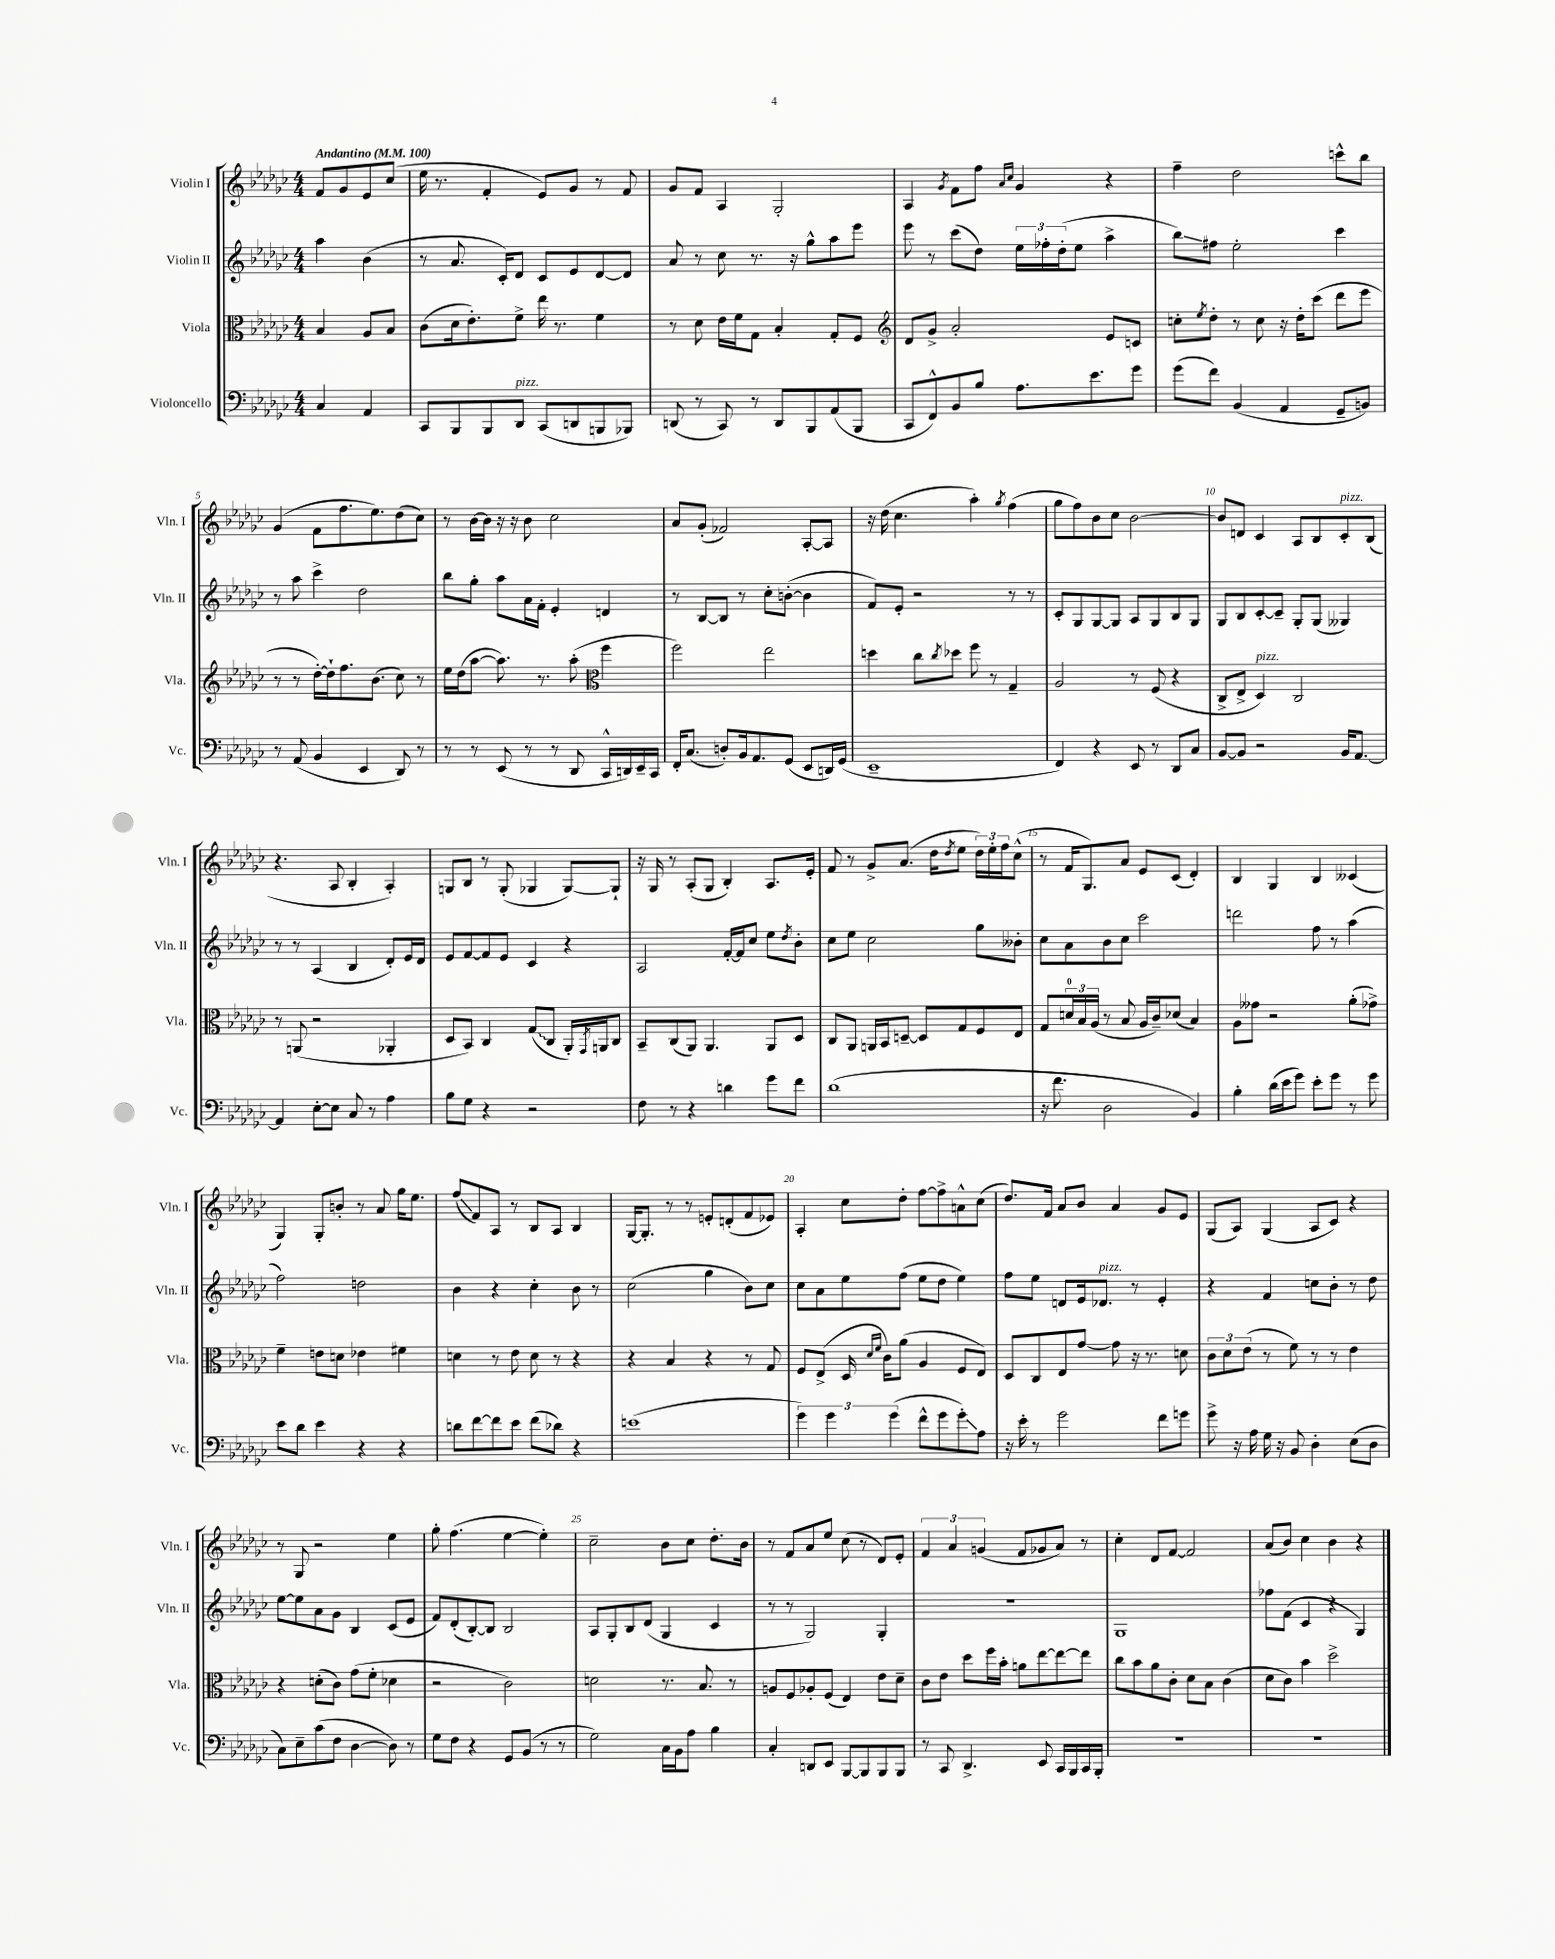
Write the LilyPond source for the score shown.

<<
\new StaffGroup <<
\new Staff = "s0" \with { instrumentName = "Violin I" shortInstrumentName = "Vln. I" } {
    \clef treble \key ges \major \numericTimeSignature \time 4/4 \partial 2 \tempo "Andantino" 4 = 100
    f'8 ges'8 ees'8 ces''8( |
    ees''16 r8. f'4-. ees'8) ges'8 r8 f'8 |
    ges'8 f'8 aes4 ges2-. |
    aes4 \acciaccatura { ges'8 } f'8 f''8 \grace { aes'16 ces''16 } ges'4 r4 |
    f''4-- des''2 c'''8-^ bes''8 |
    ges'4( f'8 f''8. ees''8.) des''8( ces''8) |
    r8 bes'16~ bes'16 r16 r16 bes'8 ces''2 |
    aes'8 ges'8-.( fes'2) aes8~-. aes8 |
    r16 des''16( ces''4. aes''4-.) \acciaccatura { ges''8 } f''4( |
    ges''8 f''8) bes'8 ces''8 bes'2~ |
    bes'8 d'8 ces'4 aes8 bes8 ces'8-.^\markup { \italic "pizz." } bes8( |
    r4. aes8 bes4-. aes4-.) |
    g8 bes8 r8 g8-.( ges4 ges8~) ges8-! |
    r16 ges16 r8 aes8-.( ges8 bes4-.) aes8. ees'16-. |
    f'8 r8 ges'8-> aes'8.( des''16 \acciaccatura { des''8 } ees''8 \tuplet 3/2 { des''16) ees''16-. f''16 } ces''8-^( |
    r8 f'16 ges8.) aes'8 ees'8 ces'8( des'4-.) |
    bes4 ges4 bes4 ceses'4( |
    ges4) ges8-. b'8-. r8 aes'8 ges''16 ees''8. |
    f''8\glissando( f'8) aes8 r8 bes8 aes8 bes4 |
    ges16~ ges8.-. r8 r8 e'8-. d'8-.( f'8 ees'8) |
    aes4-. ces''8 des''8-. f''8~ f''8-> a'8-^ ces''8( |
    des''8.) f'16 aes'8 bes'8 aes'4 ges'8 ees'8 |
    ges8( aes8) ges4( aes8 ces'8) r4 |
    r8 ges8 r2 ees''4 |
    ges''8-. f''4.( ees''4~ ees''4-.) |
    ces''2-- bes'8 ces''8 des''8.-. bes'16 |
    r8 f'8 aes'8 ees''8 ces''8( r8 des'8) ees'8-. |
    \tuplet 3/2 { f'4 aes'4 g'4( } f'8 ges'8 aes'8) r8 |
    ces''4-. des'8 f'8~ f'2 |
    aes'8( bes'8) ces''4 bes'4 r4 \bar "|." |
}
\new Staff = "s1" \with { instrumentName = "Violin II" shortInstrumentName = "Vln. II" } {
    \clef treble \key ges \major \numericTimeSignature \time 4/4 \partial 2
    aes''4 bes'4( |
    r8 aes'8. ces'16-.) des'8 ces'8 ees'8 des'8~ des'8 |
    aes'8 r8 ces''8 r8. r16 ges''8-^ aes''8 ees'''8 |
    ees'''8 r8 ces'''8( des''8) \tuplet 3/2 { ees''16 fes''16-. des''16-.( } ees''8 aes''4-> |
    bes''8\glissando) fis''8 ees''2-. ces'''4 |
    r8 aes''8 ces'''4-> des''2 |
    bes''8 ges''8-. aes''8 aes'16 f'16-. ees'4-. d'4 |
    r8 bes8~ bes8 r8 ces''8-. b'8~-.( b'4 |
    f'8) ees'8-. r2 r8 r8 |
    ces'8-. ges8 ges8~ ges8 aes8 ges8 bes8 ges8 |
    ges8 bes8 ces'8~-. ces'8-- ges8-. ges8( geses4) |
    r8 r8 aes4( bes4 des'8-.) ees'16 des'16 |
    ees'8 f'8~ f'8 ees'8 ces'4 r4 |
    aes2 f'16~-. f'16 ces''8 ees''8 \acciaccatura { des''8 } bes'8-. |
    ces''8 ees''8 ces''2 ges''8 beses'8-. |
    ces''8 aes'8 bes'8 ces''8 ces'''2 |
    d'''2 f''8 r8 aes''4( |
    f''2) d''2 |
    bes'4 r4 ces''4-. bes'8 r8 |
    ces''2( ges''4 bes'8) ces''8 |
    ces''8 aes'8 ees''8 f''8( ees''8 des''8 ees''4) |
    f''8 ees''8 d'8 ees'16 des'8.^\markup { \italic "pizz." } r8 ees'4-. |
    r4 f'4 c''8 bes'8-. r8 des''8 |
    ees''8~ ees''8 aes'8 ges'8 bes4 ces'8( ees'8 |
    f'8) des'8-.( bes8~-.) bes8 bes2 |
    aes8 ges8-. bes8 des'8( ges4 ces'4 |
    r8 r8 ges2) ges4-. |
    R1 |
    ges1 |
    fes''8 f'8( ces'4 r4 ges4) \bar "|." |
}
\new Staff = "s2" \with { instrumentName = "Viola" shortInstrumentName = "Vla." } {
    \clef alto \key ges \major \numericTimeSignature \time 4/4 \partial 2
    bes4 aes8 bes8 |
    ces'8( des'16 ees'8.-.) f'8-> ees''16 r8. f'4 |
    r8 des'8 ees'16 f'16 ges8 bes4-. ges8-. f8 |
    \clef treble des'8 ges'8-> aes'2-. ees'8 c'8 |
    c''8-. \acciaccatura { ees''8 } des''8-. r8 c''8 r16 des''16-. ces'''8( des'''8 ees'''8 |
    r8 r8 des''16~-.) des''16-! f''8. bes'8.( ces''8) r8 |
    ees''16 des''16( aes''8~ aes''8.) r8. aes''8-.( \clef alto f''4 |
    f''2) ees''2 |
    d''4 ces''8 \acciaccatura { ces''8 } des''8 f''8 r8 ges4-- |
    aes2 r8 f8( r4 |
    ces8-> ees8-> des4^\markup { \italic "pizz." }) ces2 |
    r8 a,8( r2 aes,4-. |
    des8 bes,8) ces4 \once \override Glissando.style = #'zigzag ges8\glissando( ces8 aes,16-.) \acciaccatura { ges,8 } a,16 ces8 |
    bes,8-- ces8( aes,8) aes,4. aes,8 des8 |
    ces8 aes,8 a,16 bes,16 d8~-- d8 ges8 f8 ees8 |
    ges8 \tuplet 3/2 { d'16-0 bes16 aes16( } r8 bes8 aes16 ces'16--) des'8( bes4) |
    aes8 geses'8 r2 aes'8-.( ges'8->) |
    f'4-- e'8 d'8 ees'4 fis'4 |
    d'4 r8 ees'8 d'8 r8 r4 |
    r4 bes4 r4 r8 ges8 |
    f8 ees8->( des16 \grace { des'16 f'16 } ces'16) aes'8( aes4 f8 ees8) |
    des8 ces8 ees8 ges'8~ ges'8 r16 r8. d'8 |
    \tuplet 3/2 { ces'8 des'8 ees'8( } r8 f'8) r8 r8 ees'4 |
    r4 d'8-.( ces'8) ges'8( f'8-. des'4 |
    r2 ces'2) |
    d'2 r8. bes8. r8 |
    a8 f8 aes8-. f8( ees4) ees'8 des'8-- |
    ces'8 ees'8 des''8 f''16 bes'16-. a'8 ees''8~ ees''8~ ees''8 |
    ces''8 bes'8 aes'8 ces'8-. des'8 bes8 ces'4( |
    des'8 ces'8) bes'4 des''2-> \bar "|." |
}
\new Staff = "s3" \with { instrumentName = "Violoncello" shortInstrumentName = "Vc." } {
    \clef bass \key ges \major \numericTimeSignature \time 4/4 \partial 2
    ces4 aes,4 |
    ces,8 bes,,8 bes,,8 des,8^\markup { \italic "pizz." } ces,8( d,8 b,,8 bes,,8) |
    d,8( r8 ces,8) r8 d,8 bes,,8 aes,8( bes,,8 |
    ces,8 f,8-^) bes,8 bes8 aes8. ees'8. ges'8 |
    ges'8( f'8) bes,4( aes,4 ges,8-- b,8) |
    r8 aes,8( bes,4 ees,4 des,8) r8 |
    r8 r8 ees,8( r8 r8 des,8 ces,16-^ d,16) ees,16-- ces,16 |
    f,16-. ces8.( d8-.) bes,16 aes,8. ges,8( ees,8 d,16) ges,16( |
    ees,1-- |
    f,4) r4 ees,8 r8 des,8 ces8 |
    bes,8~ bes,8 r2 bes,16 aes,8.~ |
    aes,4 ees8~-. ees8 ces8 r8 aes4 |
    bes8 ges8 r4 r2 |
    f8 r8 r4 d'4 ges'8 f'8 |
    des'1( |
    r16 f'8. des2 bes,4) |
    bes4-. des'16( ees'16 ges'8) ees'8-. ges'8 r8 ges'8 |
    ees'8 des'8 ees'4 r4 r4 |
    d'8 f'8~ f'8 ees'8 f'8( des'8) r4 |
    e'1( |
    \tuplet 3/2 { ges'4) ges'4 ges'4( } f'8-^ ges'8 ges'8-.\glissando) aes8 |
    r16 ees'16-. r8 ges'2 f'8 g'8 |
    ges'8-> r16 aes16 ges16 r16 bes,8 des4-. ees8( des8 |
    ces8) ees8-- ces'8( f8 des4~ des8) r8 |
    ges8 f8 r4 ges,8 bes,8( r8 r8 |
    ges2) ces16 bes,16 aes8 bes4 |
    ces4-. d,8 ees,8 bes,,8~ bes,,8 bes,,8 bes,,8 |
    r8 ces,8 des,4.-> ees,8 ces,16 bes,,16 ces,16 bes,,16-. |
    R1 |
    R1 \bar "|." |
}
>>
>>
\layout { \context { \Score \override BarNumber.break-visibility = ##(#f #t #t) barNumberVisibility = #(every-nth-bar-number-visible 5) } }
